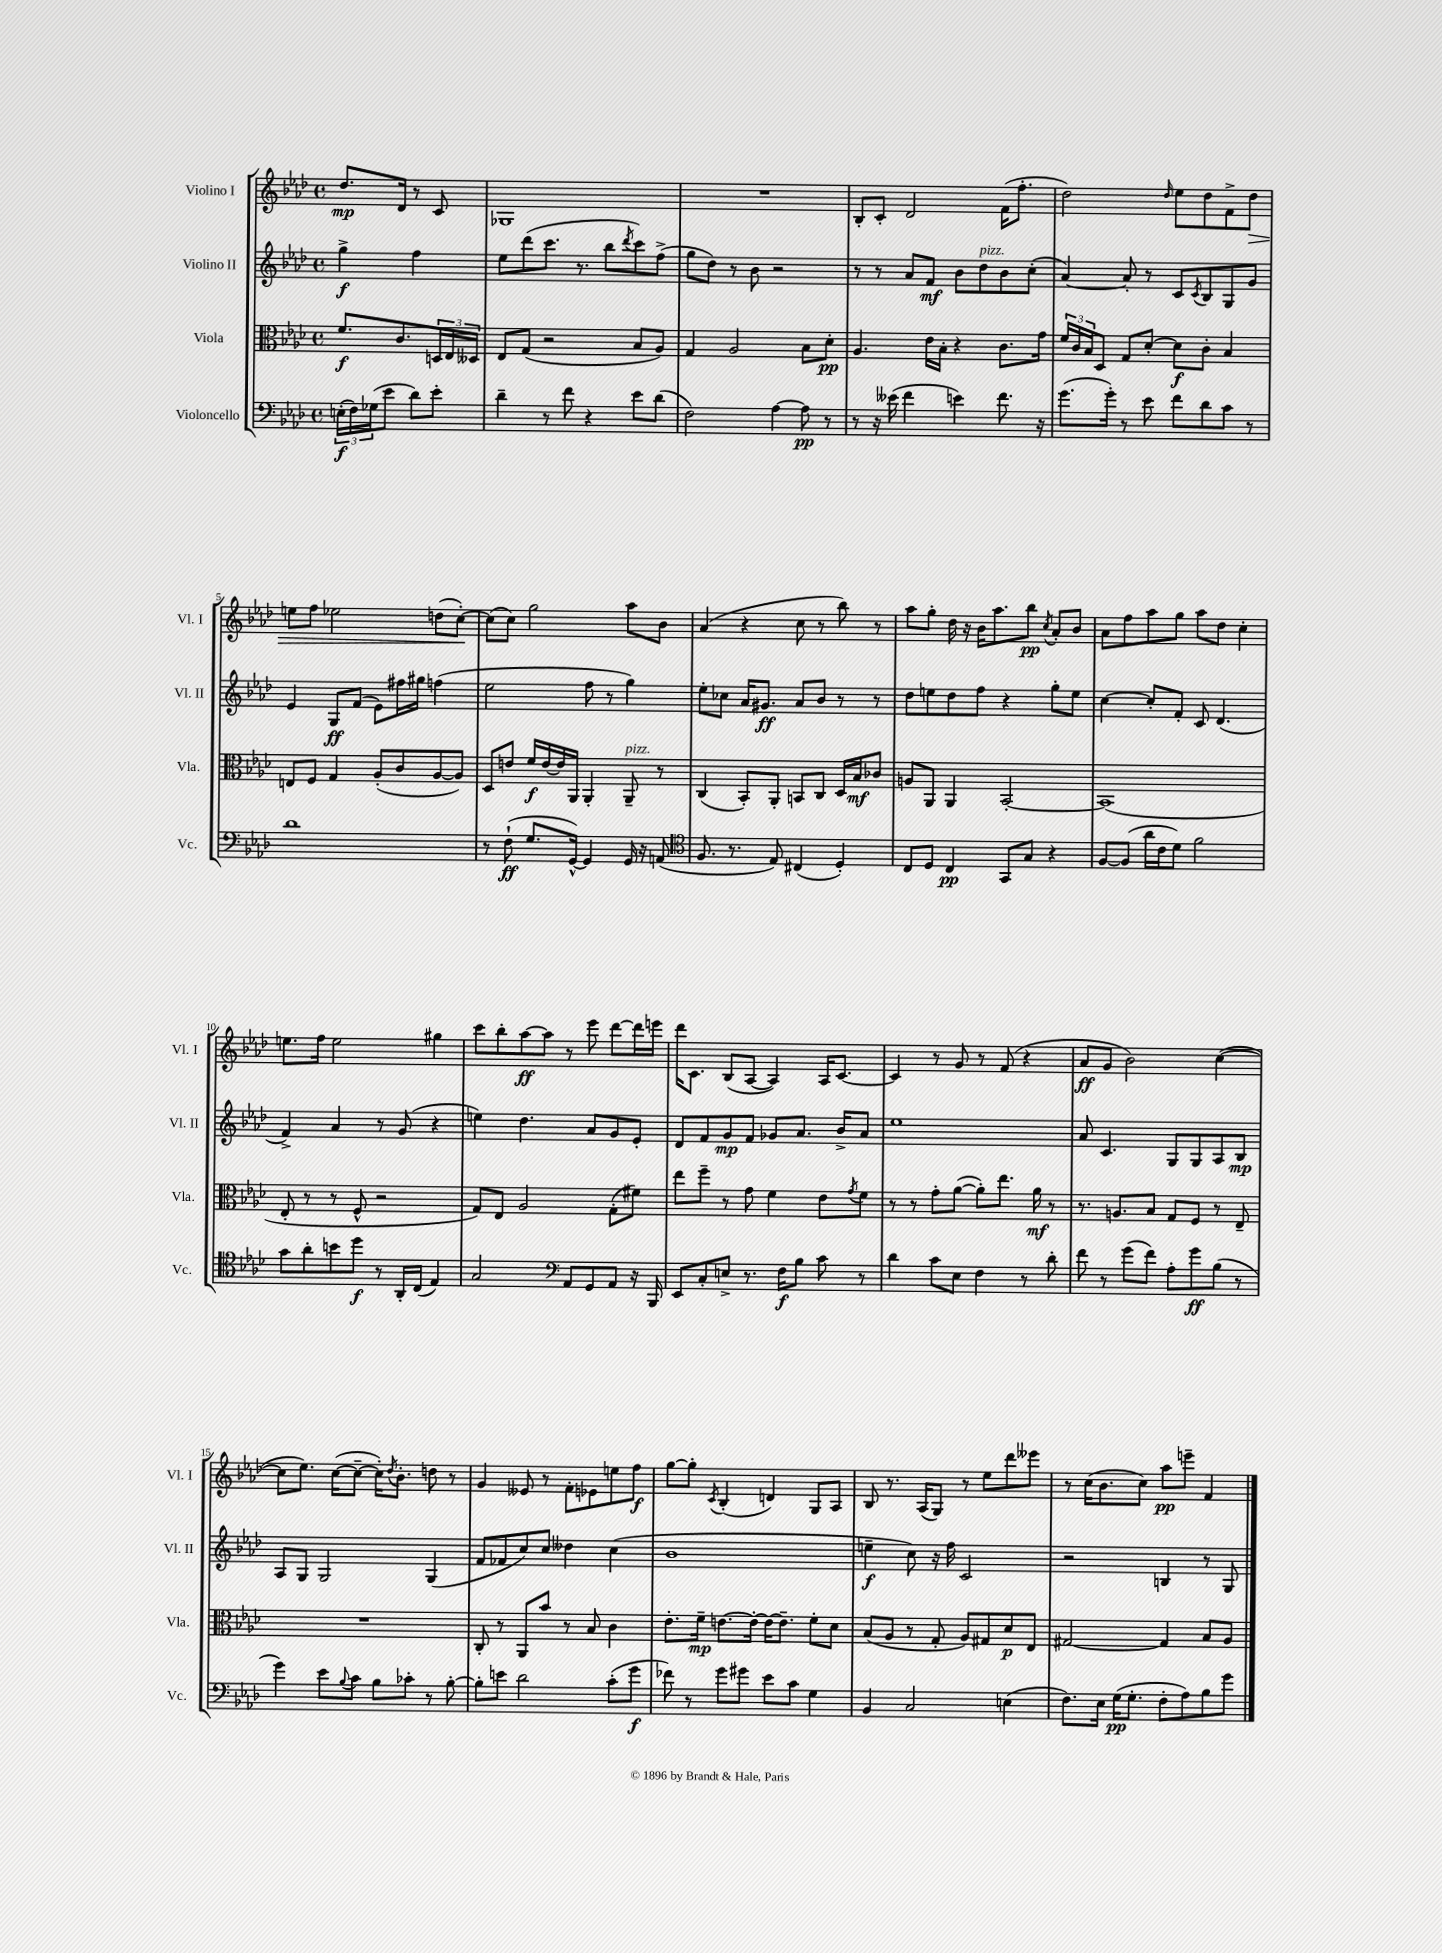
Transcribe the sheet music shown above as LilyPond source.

<<
\new StaffGroup <<
\new Staff = "s0" \with { instrumentName = "Violino I" shortInstrumentName = "Vl. I" } {
    \clef treble \key aes \major \defaultTimeSignature \time 4/4 \partial 2
    des''8.\mp des'16 r8 c'8 |
    ges1 |
    R1 |
    bes8-. c'8-. des'2 f'16( f''8.-. |
    des''2) \grace { des''16 } ees''8 des''8 f'8-> des''8\> |
    e''8 f''8 ees''2 d''8( c''8~-.\!) |
    c''8( c''8) g''2 aes''8 bes'8 |
    aes'4( r4 c''8 r8 bes''8) r8 |
    aes''8 g''8-. des''16 r16 bes'16 aes''8. bes''8\pp \acciaccatura { c''8 } aes'8-. bes'8 |
    aes'8 f''8 aes''8 g''8 aes''8 des''8 c''4-. |
    e''8. f''16 e''2 gis''4 |
    c'''8 bes''8-. aes''8~\ff aes''8 r8 ees'''8 des'''8~ des'''16 e'''16 |
    des'''16 c'8. bes8( aes8~ aes4) aes16 c'8.~ |
    c'4 r8 g'8 r8 f'8( r4 |
    aes'8\ff g'8 bes'2) c''4~( |
    c''8 ees''8.) c''16~( c''8~-- c''16-.) \acciaccatura { des''8 } bes'8.-. d''8 r8 |
    g'4 eeses'8 r8 f'8-. ees'8 e''8 f''8\f |
    g''8~ g''8-. \acciaccatura { c'8 } bes4-.( d'4) g8 aes8 |
    bes8 r8. aes16( g8) r8 ees''8 des'''8 eeses'''8 |
    r8 c''16( bes'8. c''8) aes''8\pp e'''8-- f'4 \bar "|." |
}
\new Staff = "s1" \with { instrumentName = "Violino II" shortInstrumentName = "Vl. II" } {
    \clef treble \key aes \major \defaultTimeSignature \time 4/4 \partial 2
    g''4->\f f''4 |
    ees''8 des'''8( c'''8. r8. bes''8 \acciaccatura { des'''8 } c'''8) f''8->( |
    g''8 des''8) r8 bes'8 r2 |
    r8 r8 aes'8 f'8\mf bes'8 des''8^\markup { \italic "pizz." } bes'8 c''8-.( |
    aes'4~) aes'8-. r8 c'8 \acciaccatura { c'8 } bes8 g8 g'8 |
    ees'4 g8\ff f'8( ees'8) fis''16 gis''16 f''4( |
    ees''2 f''8 r8 g''4) |
    ees''8-. ces''8 aes'16 gis'8.\ff aes'8 bes'8 r8 r8 |
    des''8 e''8 des''8 f''8 r4 g''8-. e''8 |
    c''4~ c''8-. f'8-. c'8 des'4.( |
    f'4->) aes'4 r8 g'8( r4 |
    e''4) des''4. aes'8 g'8 ees'8-. |
    des'8 f'8 g'8\mp f'8 ges'8 aes'8. bes'16-> aes'8 |
    ees''1 |
    aes'8 c'4. g8 g8 aes8 bes8\mp |
    aes8 g8 g2 g4( |
    f'8 fes'8 c''8) c''8 deses''4 c''4( |
    bes'1 |
    e''4--\f c''8) r16 f''16 c'2 |
    r2 b4 r8 g8 \bar "|." |
}
\new Staff = "s2" \with { instrumentName = "Viola" shortInstrumentName = "Vla." } {
    \clef alto \key aes \major \defaultTimeSignature \time 4/4 \partial 2
    f'8.\f c'8. \tuplet 3/2 { d16 ees16 deses16 } |
    ees8 g8( r2 bes8 aes8) |
    g4 aes2 bes8 des'8-.\pp |
    aes4. ees'16 bes16-. r4 c'8. g'16 |
    \tuplet 3/2 { f'16 c'16 bes16 } des8 g8 des'8~-. des'8\f c'8-. bes4 |
    e8 f8 g4 aes8-.( c'8 aes8~ aes8) |
    des8 e'8 f'16\f e'16~ e'16 aes,16 aes,4-. aes,8--^\markup { \italic "pizz." } r8 |
    c4( bes,8-.) aes,8-. b,8 c8 des16 bes16\mf ces'8 |
    a8 aes,8 aes,4 bes,2~-. |
    bes,1( |
    ees8-. r8 r8 f8-^ r2 |
    g8) ees8 aes2 g8-.( fis'8) |
    ees''8 f''8-- r8 g'8 f'4 ees'8 \acciaccatura { g'8 } f'8 |
    r8 r8 g'8-. aes'8~( aes'8-.) ees''8. aes'16\mf r8 |
    r8. a8. bes8 g8 f8 r8 ees8-- |
    R1 |
    c8-. r8 aes,8 bes'8 r8 bes8 c'4 |
    ees'8.-. f'16--\mp e'8.~ e'16~-. e'16~ e'8.-- f'8-. des'8 |
    bes8( aes8 r8 g8-. aes8) gis8 des'8\p ees8 |
    gis2~ gis4 bes8 aes8 \bar "|." |
}
\new Staff = "s3" \with { instrumentName = "Violoncello" shortInstrumentName = "Vc." } {
    \clef bass \key aes \major \defaultTimeSignature \time 4/4 \partial 2
    \tuplet 3/2 { e16-.\f( f16) ges16( } ees'8 des'8) ees'8-. |
    des'4-- r8 f'8 r4 ees'8 des'8( |
    f2) aes4~ aes8\pp r8 |
    r8 r16 eeses'16( f'4 e'4) f'8. r16 |
    g'8.( g'16-.) r8 ees'8 f'8 des'8 c'8 r8 |
    des'1 |
    r8 f8-!\ff( g8. g,16~-^) g,4 g,16 r16 a,8( |
    \clef tenor f8. r8. ees8) cis4( des4-.) |
    c8 des8 c4\pp g,8 g8 r4 |
    f8~ f8( aes'16 c'16 des'8) f'2 |
    g'8 aes'8-. b'8 des''8\f r8 aes,16-. c16( ees4) |
    g2 \clef bass aes,8 g,8 aes,8 r16 bes,,16 |
    ees,8 c8-. e8-> r8. f16\f bes8 c'8 r8 |
    des'4 c'8 ees8 f4 r8 des'8-. |
    f'8 r8 g'8( f'8) aes8-. g'8\ff bes8( r8 |
    g'4) ees'8 \appoggiatura { bes8 } c'8 bes8 ces'8-. r8 bes8~-. |
    bes8-. e'8 des'2 c'8-.( g'8\f |
    fes'8) r8 g'8 gis'8 ees'8 c'8 g4 |
    bes,4 c2 e4( |
    f8.) ees16 g16\pp( g8.-. f8-. aes8) bes8 g'8 \bar "|." |
}
>>
>>
